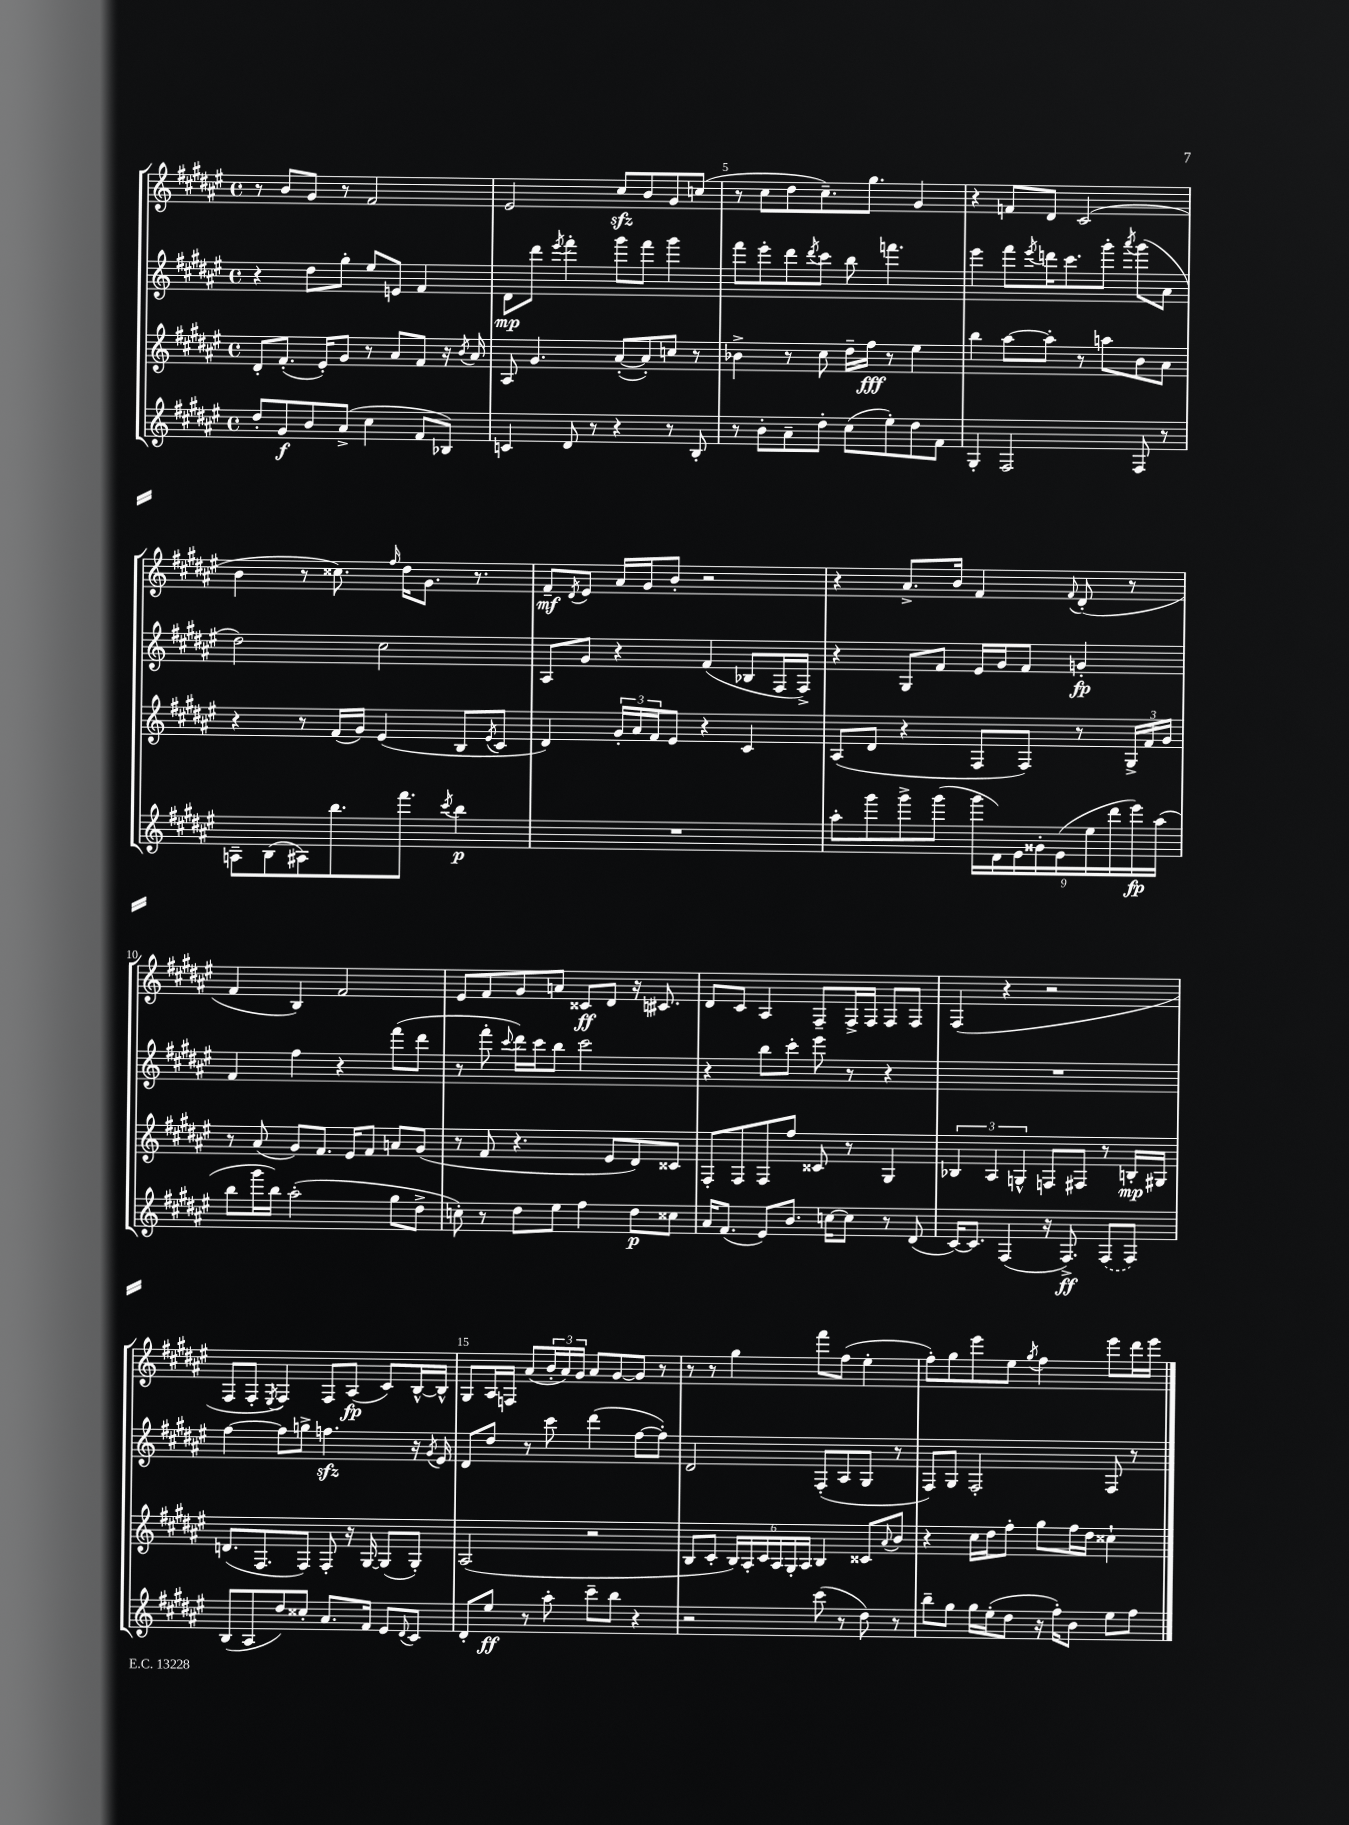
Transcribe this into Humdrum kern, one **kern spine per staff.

**kern	**kern	**kern	**kern
*staff4	*staff3	*staff2	*staff1
*clefG2	*clefG2	*clefG2	*clefG2
*k[f#c#g#d#a#e#]	*k[f#c#g#d#a#e#]	*k[f#c#g#d#a#e#]	*k[f#c#g#d#a#e#]
*M4/4	*M4/4	*M4/4	*M4/4
*met(c)	*met(c)	*met(c)	*met(c)
8dd#'	8d#'	4r	8r
8g#	(8.f#'	.	8b
8b	.	8dd#	8g#
.	16e#')	.	.
(8a#^	8g#	8gg#'	8r
4cc#	8r	8ee#	2f#
.	8a#	8e	.
8f#	8f#	4f#	.
8B-)	16r	.	.
.	8qb	.	.
.	16a#	.	.
=	=	=	=
4c	8A#	8d#	2e#
.	4.g#	8ddd#	.
.	.	8qeee#	.
8d#	.	4fff#'	.
8r	.	.	.
4r	([8a#'	8ggg#	8cc#
.	8a#'])	8fff#	8b
8r	8cc	4ggg#	8g#
8B'	8r	.	(8cc
=	=	=	=
8r	4b-^	8fff#	8r
8b'	.	8eee#'	8cc#
8a#~	8r	8ddd#	8dd#
.	.	8qddd#	.
8dd#'	8cc#	8ccc#	8.cc#~)
(8cc#	16dd#~	8bb	.
.	16ff#	.	8.gg#
8ee#')	8r	4.fff	.
8dd#	4ee#	.	4g#
8f#	.	.	.
=	=	=	=
4G#'	4bb	4eee#	4r
2F#	[8aa#	8fff#	8f
.	.	8qeee#	.
.	8aa#']	16ddd	8d#
.	.	8.ccc#	.
.	8r	.	(2c#
.	8aa	8ggg#'	.
.	.	8qaaa#	.
8F#	8b	(8ggg#	.
8r	8a#	8a#	.
=	=	=	=
8A~	4r	2dd#)	4b
(8B	.	.	.
8A#)	8r	.	8r
8.bb	(16f#	.	8.cc##)
.	16g#)	.	.
.	(4e#	2cc#	.
.	.	.	16qqff#
8.fff#	.	.	16dd#
.	.	.	8.g#
8qccc#	.	.	.
4bb	8B	.	.
.	.	.	8.r
.	8qe#	.	.
.	8c#	.	.
=	=	=	=
1r	4d#)	8A#	8f#~
.	.	.	8qd#
.	.	8g#	8e#
.	24g#'	4r	16a#
.	24a#	.	.
.	.	.	16g#
.	24f#	.	.
.	8e#	.	8b'
.	4r	(4f#	2r
.	4c#	8B-	.
.	.	16F#	.
.	.	16F#^)	.
=	=	=	=
8aa#'	(8A#	4r	4r
8ggg#	8d#	.	.
8ggg#^	4r	8G#	8.a#^
(8ggg#	.	8f#	.
.	.	.	16b
18ggg#	8F#	16e#	4f#
18d#)	.	.	.
.	.	16g#	.
18e#	.	.	.
.	8F#)	8f#	.
18g##'	.	.	.
(18e#	.	.	.
.	.	.	8qqf#
.	8r	4g'	(8d#'
18ee#	.	.	.
18ddd#	.	.	.
.	24G#^	.	8r
18eee#)	.	.	.
.	24f#	.	.
(18aa#	.	.	.
.	24g#	.	.
=	=	=	=
8bb	8r	4f#	4f#
16ggg#	(8a#	.	.
16bb)	.	.	.
(2aa#'	8g#)	4ff#	4B)
.	8.f#	.	.
.	.	4r	2f#
.	16e#	.	.
.	8f#	.	.
8gg#	8a	(8fff#	.
8dd#^	(8g#	8ddd#	.
=	=	=	=
8cc')	8r	8r	8e#
8r	8f#	8fff#'	8f#
.	.	8qqccc#	.
8dd#	4.r	16ddd#)	8g#
.	.	16ccc#	.
8ee#	.	8bb	8a
4ff#	.	2ccc#	8c##
.	8e#	.	8d#
8dd#	8d#)	.	16r
.	.	.	8.c#
8cc##	8c##	.	.
=	=	=	=
16a#	8F#'	4r	8d#
(8.f#	.	.	.
.	8F#	.	8c#
8e#)	8F#	8bb	4A#
8.b	8ff#	8ccc#'	.
.	8c##	8eee#	8F#~
[16cc	.	.	.
8cc]	8r	8r	16F#^
.	.	.	16F#
8r	4G#	4r	8F#
(8d#	.	.	8F#
=	=	=	=
[16c#)	6B-	1r	(4F#
8.c#]	.	.	.
.	6A#	.	.
(4F#	.	.	4r
.	6G^^	.	.
16r	8F	.	2r
8.F#^)	.	.	.
.	8F#	.	.
(8F#	8r	.	.
8F#)	16B'	.	.
.	16G#	.	.
=	=	=	=
(8B	(8.d	[4ff#	8F#
8A#	.	.	8F#'
.	8.F#	.	.
.	.	.	8qE#
8dd#)	.	8ff#]	4F#)
8cc##'	8F#)	8gg^	.
8.a#	8F#'	4.ff	8F#
.	16r	.	(8A#
16f#	[16G#	.	.
8e#	(8G#]	.	8c#)
8qqd#	.	.	.
8c#	8G#')	16r	[16B^^
.	.	8qg#	.
.	.	16e#	16B^^]
=	=	=	=
8d#'	(2A#	8d#	8G#
8ee#	.	8dd#	16A#
.	.	.	16F
8r	.	8r	(8a#
8aa#'	.	8ccc#	24b'
.	.	.	24a#)
.	.	.	24g#
8ccc#~	2r	(4ddd#	8a#
8bb	.	.	[8g#
4r	.	[8ff#	8g#]
.	.	8ff#'])	8r
=	=	=	=
2r	8B	2d#	8r
.	8c#'	.	8r
.	24B)	.	4gg#
.	24A#'	.	.
.	24c#	.	.
.	24A#	.	.
.	24G#'	.	.
.	24A#	.	.
(8ccc#	4B	(8F#'	8fff#
8r	.	8A#	(8ff#
8dd#)	8c##	8G#	4ee#'
.	8qqa#	.	.
8r	8b	8r	.
=	=	=	=
8bb~	4r	8F#)	8ff#')
8gg#	.	8G#	8gg#
16gg#	16cc#	2F#'	8eee#
(16ee#'	16dd#	.	.
8dd#	8ff#'	.	8ee#
.	.	.	8qgg#
16r	8gg#	.	4ff#
16ff#')	.	.	.
8b	16ff#	.	.
.	16dd#	.	.
8ee#	4cc##`	8F#	8eee#
8ff#	.	8r	16ddd#
.	.	.	16eee#
==	==	==	==
*-	*-	*-	*-
